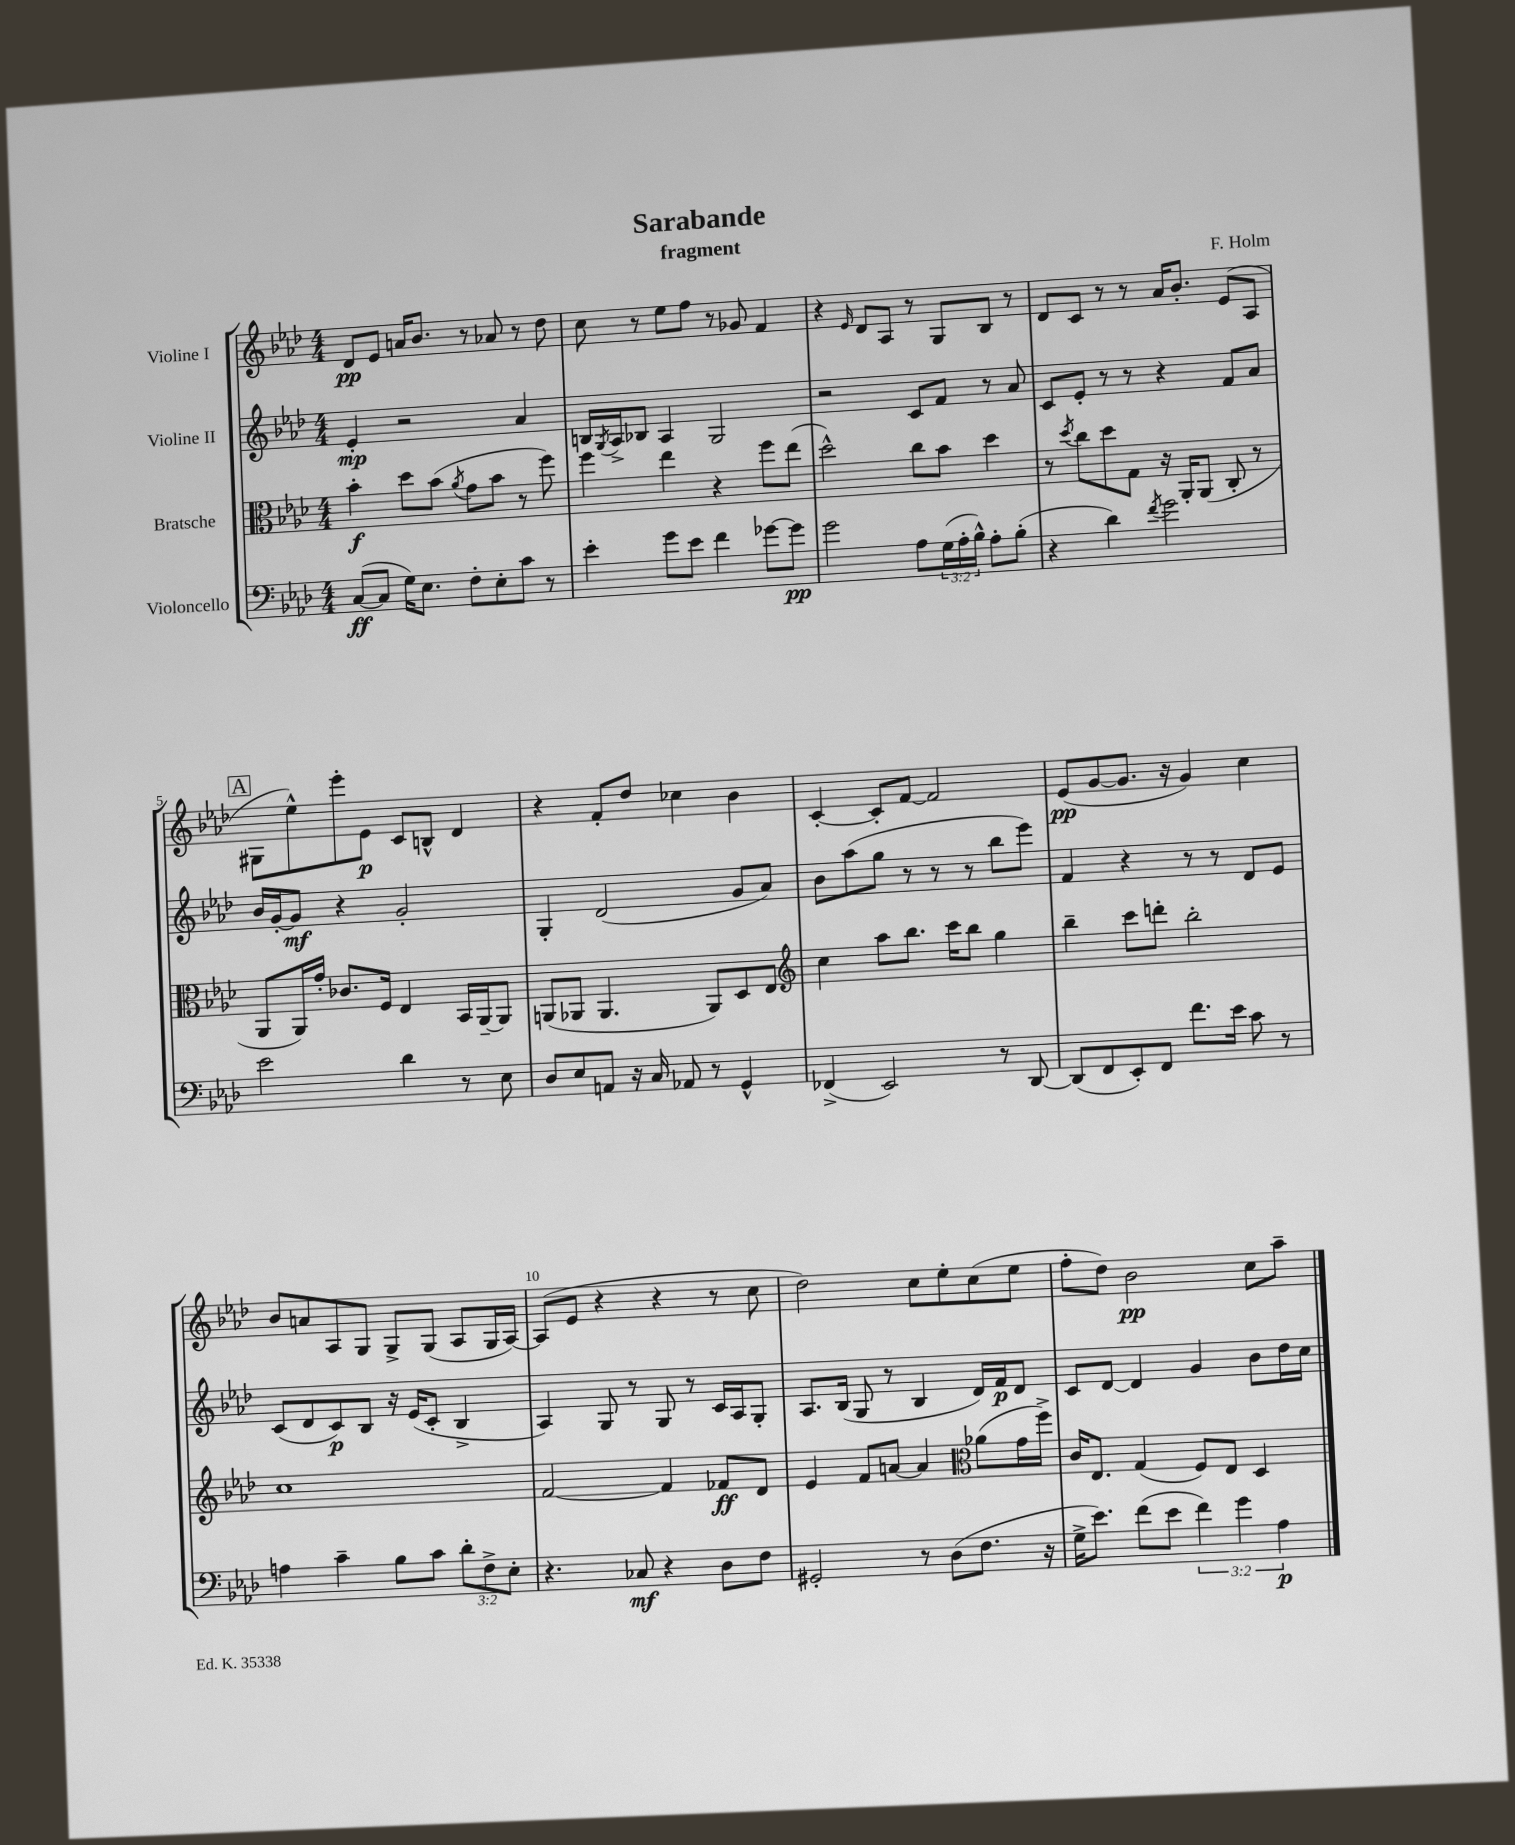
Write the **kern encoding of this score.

**kern	**kern	**kern	**kern
*staff4	*staff3	*staff2	*staff1
*clefF4	*clefC3	*clefG2	*clefG2
*k[b-e-a-d-]	*k[b-e-a-d-]	*k[b-e-a-d-]	*k[b-e-a-d-]
*M4/4	*M4/4	*M4/4	*M4/4
([8C	4b-'	4e-'	8d-
8C]	.	.	8e-
16G)	8dd-	2r	16a
8.E-	.	.	8.b-
.	(8b-	.	.
.	8qa-	.	.
8F'	8g	.	8r
8E-'	8b-	.	8a-
8c	8r	4a-	8r
8r	8ff)	.	8dd-
=	=	=	=
4e-'	4ff	16B	8cc
.	.	8qG	.
.	.	16A-^	.
.	.	8B-	8r
8g	4ee-	4A-	8ee-
8e-	.	.	8ff
4f	4r	2G	8r
.	.	.	8g-
[8g-	8ff	.	4f
8g-]	(8ee-	.	.
=	=	=	=
2g	2dd-^^)	2r	4r
.	.	.	16qqe-
.	.	.	8d-
.	.	.	8A-
8A-	8cc	8c	8r
(24G	8b-	8f	8G
24A-'	.	.	.
24B-^^)	.	.	.
8A-'	4dd-	8r	8B-
(8B-'	.	8a-	8r
=	=	=	=
4r	8r	8c	8d-
.	8qdd-	.	.
.	8cc	8e-'	8c
4d-)	8dd-	8r	8r
.	8G	8r	8r
8qf	.	.	.
2g	16r	4r	16a-
.	16AA-'	.	8.b-'
.	(8AA-	.	.
.	8C'	8f	(8e-
.	8r	8a-	8A-
=	=	=	=
2e-	8AA-	16b-	8G#
.	.	[16g'	.
.	16AA-)	8g]	8ee-^^)
.	16g'	.	.
.	8.c-	4r	8eee-'
.	.	.	8e-
.	16F	.	.
4d-	4E-	2g'	8c
.	.	.	8B^^
8r	16BB-	.	4d-
.	[16AA-~	.	.
8E-	8AA-]	.	.
=	=	=	=
8D-	(8AA	4G'	4r
8E-	8AA-	.	.
8AA	4.AA-	(2d-	8f'
16r	.	.	8dd-
16C	.	.	.
8AA-	.	.	4cc-
8r	8AA-)	.	.
4GG^^	8D-	8g	4b-
.	8E-	8a-)	.
=	=	=	=
*	*clefG2	*	*
(4FF-^	4cc	8b-	[4c'
.	.	(8aa-	.
2EE-)	8aa-	8gg	8c']
.	8.bb-	8r	[8f
.	.	8r	2f]
.	16ccc	.	.
.	8bb-	8r	.
8r	4gg	8bb-	.
[8DD-	.	8eee-)	.
=	=	=	=
(8DD-]	4bb-~	4f	(8e-
8FF	.	.	[8g
8EE-')	8ccc	4r	8.g]
8FF	8ddd'	.	.
.	.	.	16r
8.f	2bb-'	8r	4g)
.	.	8r	.
16e-	.	.	.
8c	.	8d-	4cc
8r	.	8e-	.
=	=	=	=
4A	1cc	(8c	8b-
.	.	8d-	8a
4c~	.	8c)	8A-
.	.	8B-	8G
8B-	.	16r	8G^
.	.	(16e-	.
8c	.	8c'	(8G
12d-'	.	4B-^	8A-
12F^	.	.	.
.	.	.	16G
12E-'	.	.	.
.	.	.	[16A-)
=	=	=	=
4.r	[2f	4A-)	(8A-]
.	.	.	8e-
.	.	8G	4r
8C-	.	8r	.
4r	4f]	8G	4r
.	.	8r	.
8D-	8f-	16c	8r
.	.	16A-	.
8F	8d-	8G'	8cc
=	=	=	=
2GG#'	4e-	8.A-	2dd-)
.	.	(16B-	.
.	8f	8G	.
.	[8a	8r	.
8r	4a]	4B-	8cc
(8D-	.	.	8ee-'
*	*clefC3	*	*
8.F	(8a-	16d-)	(8cc
.	.	16f	.
.	16g	8d-	8ee-
16r	16ff^)	.	.
=	=	=	=
16G^	16c	8c	8ff'
8.e-)	8.E-	.	.
.	.	[8d-	8dd-)
(8f	(4G	4d-]	2b-
8e-	.	.	.
6f)	8F)	4g	.
.	8E-	.	.
6g	.	.	.
.	4D-	8b-	8cc
6A-	.	.	.
.	.	16dd-	8aa-~
.	.	16cc	.
==	==	==	==
*-	*-	*-	*-
